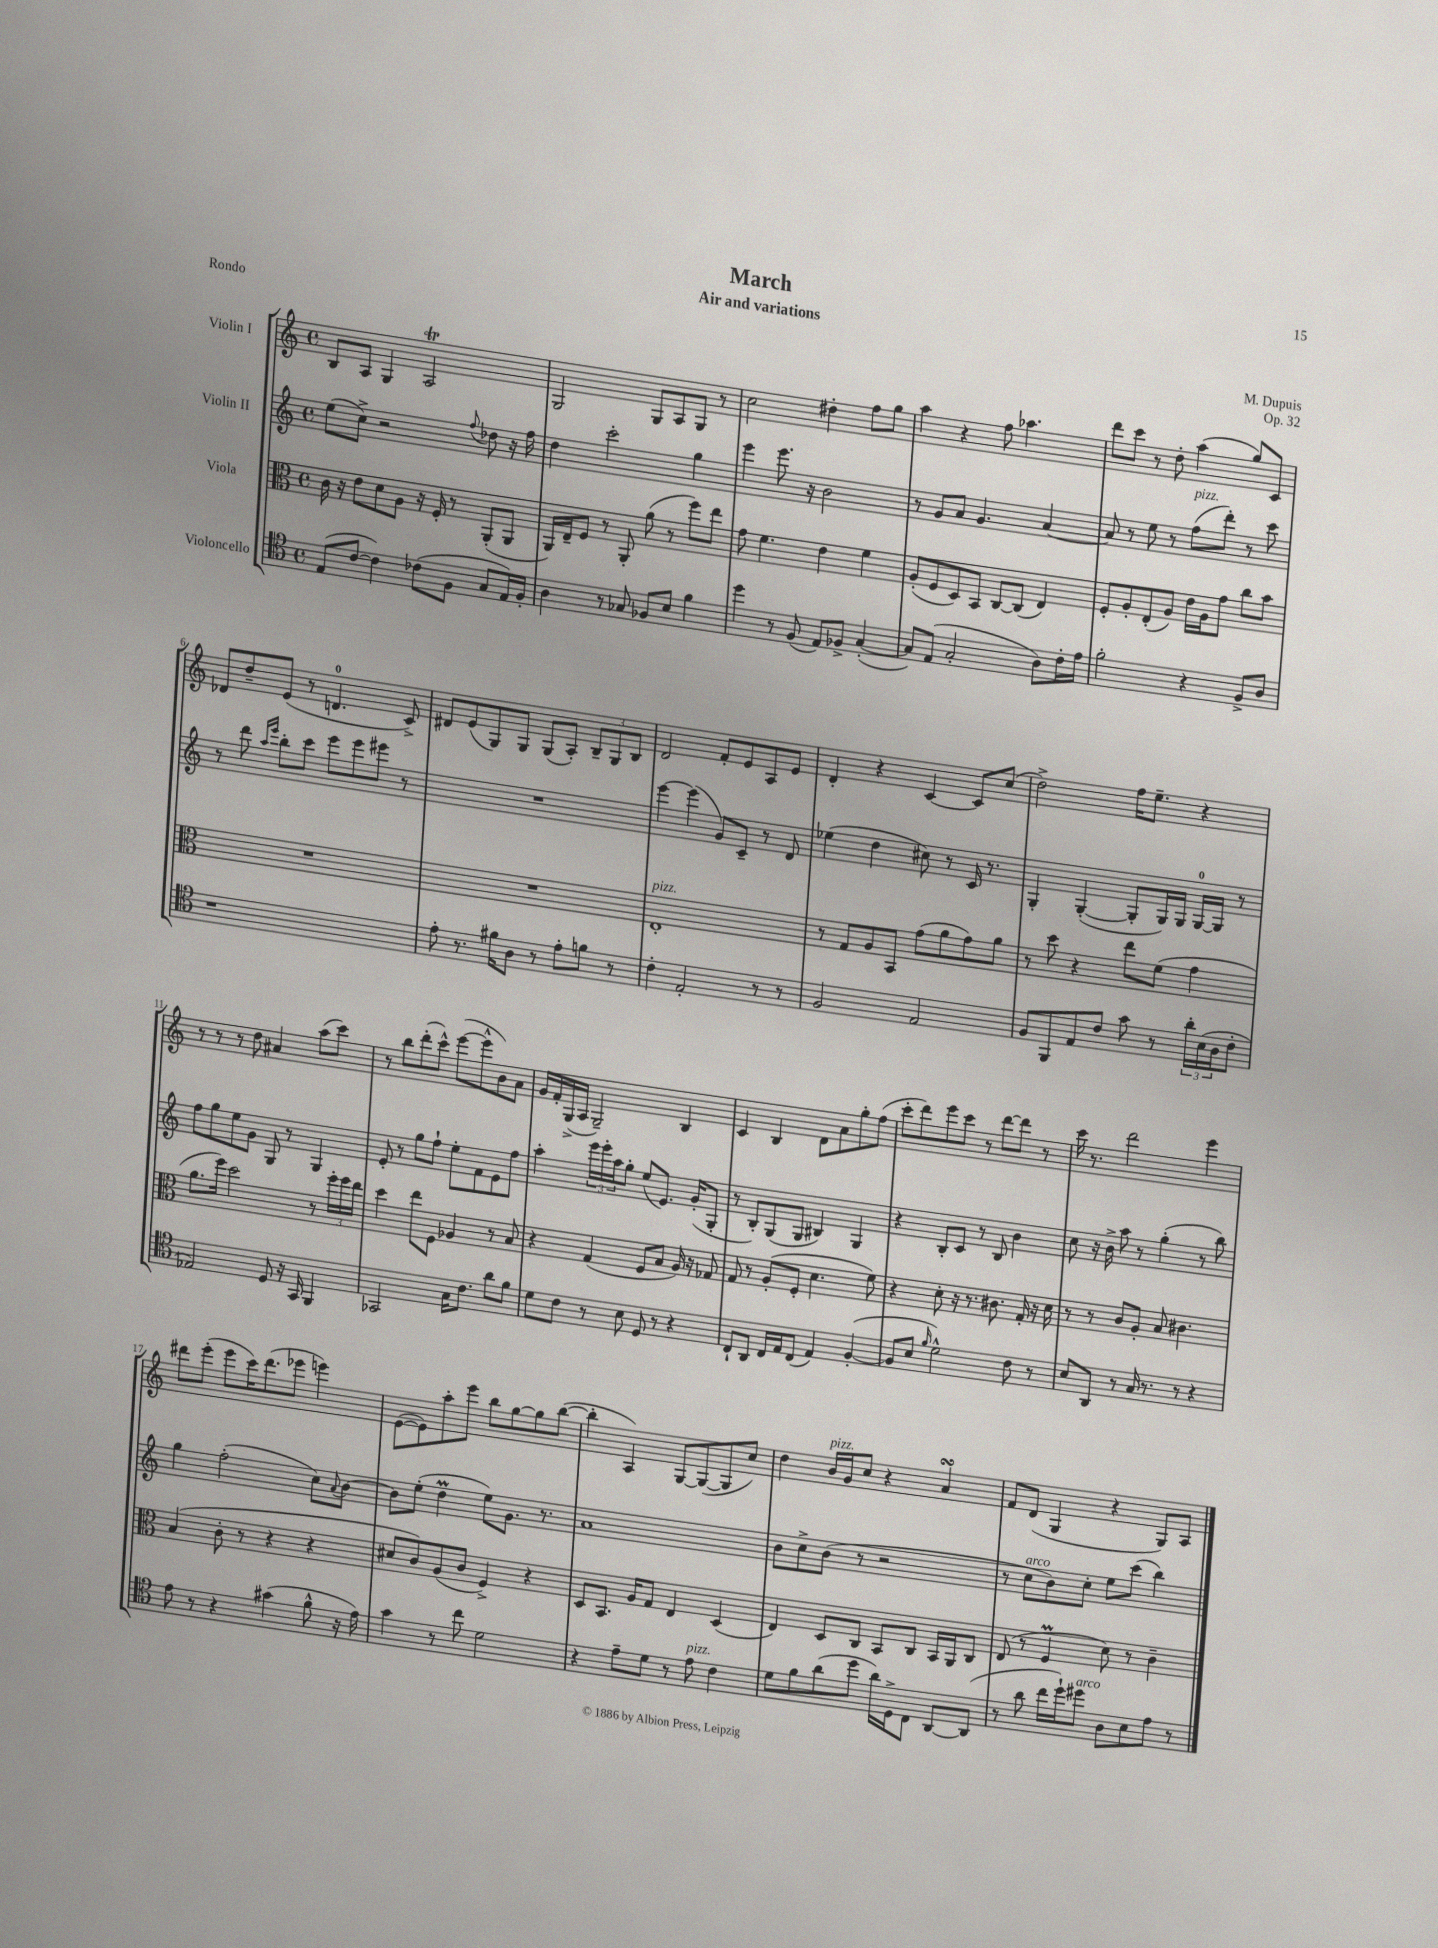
\header { title = "March" composer = "M. Dupuis" subtitle = "Air and variations" opus = "Op. 32" piece = "Rondo" }
<<
\new StaffGroup <<
\new Staff = "s0" \with { instrumentName = "Violin I" } {
    \clef treble \key c \major \defaultTimeSignature \time 4/4
    b8 a8 g4 a2\trill |
    g2 g8 a8 g8 r8 |
    c''2 dis''4-. f''8 g''8 |
    a''4 r4 f''8 aes''4. |
    d'''8 c'''8 r8 d''8-. a''4( g''8) c'8 |
    des'8 d''8-- e'8( r8 d'4.-0 c'8->) |
    dis'8 e'8( g8) g8 g8( a8-.) \tuplet 3/2 { b8-- g8 b8 } |
    d'2 f'8-. e'8 a8 e'8 |
    d'4-. r4 c'4~ c'8 c''8( |
    d''2->) f''16 e''8.-- r4 |
    r8 r8 r8 d''8 ais'4 a''8( c'''8) |
    r8 b''8 d'''8-.( c'''8-^) e'''8~( e'''8-^ b'8) a'8 |
    g'16 f'16-. g16->( a16 g2--) b4 |
    c'4 b4 d'8 a'8 g''8-. f''8( |
    c'''8-. d'''8) e'''8 c'''8 r8 d'''8~ d'''8 r8 |
    c'''16 r8. d'''2 e'''4 |
    dis'''8 e'''8-.( e'''8 c'''16) dis'''8.( ees'''8 e'''4) |
    e'8~( e'8) a''8-. e'''8 b''8 g''8~ g''8 b''8~( |
    b''4-. a4) g8~ g8~( g8 c''8) |
    d''4 b'16^\markup { \italic "pizz." } g'16 c''8 r4 a'4\turn |
    f'8 d'8( g4 r4 g8) a8 \bar "|." |
}
\new Staff = "s1" \with { instrumentName = "Violin II" } {
    \clef treble \key c \major \defaultTimeSignature \time 4/4
    e''8( c''8->) r2 \appoggiatura { f''8 } des''8 r16 f''16 |
    d''4 c'''2-. g''4 |
    e'''4 e'''8. r16 b'2 |
    r8 g'8 a'8 g'4. a'4~ |
    a'8 r8 e''8 r8 f''8^\markup { \italic "pizz." }( d'''8-.) r8 c'''8 |
    r8 d'''8 \grace { a''16 e'''16 } b''8-. c'''8 e'''8 e'''8 eis'''8 r8 |
    R1 |
    e'''4~ e'''4( g'8) c'8-- r8 d'8 |
    ees''4( d''4 cis''8) r8 c'16 r8. |
    g4-. g4~-.( g8-. g16) g16 g16-0~ g16 r8 |
    f''8 g''8 e''8 g'8 g8 r8 g4 |
    e'8-. r8 g''8 f''8-! e''8-. f'8 e'8 f''8 |
    a''4-. \tuplet 3/2 { e'''16 e'''16-. a''16 } g''8-. e''8( e'8.) g'16-.( g8-. |
    r8 b8-.) g8( g8 bis4) g4 |
    r4 b8-. c'8 r8 b8 b'4 |
    c''8 r16 b'16-> a''8 r8 g''4-.( r8 b''8) |
    g''4 f''2-.( c''8) \appoggiatura { a'8 } b'8~ |
    b'8 e''8-.( d''4\prall e''8) g'8. r8. |
    a'1 |
    b'8 c''8-> b'8( r8 r2 |
    r8 c''8^\markup { \italic "arco" } b'8) c''8-. e''8 c'''8( b''4) \bar "|." |
}
\new Staff = "s2" \with { instrumentName = "Viola" } {
    \clef alto \key c \major \defaultTimeSignature \time 4/4
    c'16 r16 e'8 d'8 a8 r16 f16-. r8 a,8-.( a,8 |
    a,16) e16-- f8 r8 a,8-. a'8( r8 f''8) e''8 |
    g'8 f'4. e'4 f'4 |
    a8-.( f8 d8) b,8 c8~ c8( e4) |
    f8-. a8-. e8-.( a8) e'16 a16 g'8 c''8 b'8 |
    R1 |
    R1 |
    e1-.^\markup { \italic "pizz." } |
    r8 g8 a8 b,8 g'8( a'8 g'8) a'8 |
    r8 d''8 r4 e''8 f'8( g'4 |
    a'8. f''16) d''2 r8 \tuplet 3/2 { f''16-. f''16 e''16 } |
    d''4 e''8 f8 aes4 r8 b8 |
    r4 g4( f8 b8 a16) r16 ges8 |
    g8 r8 a8-.( f8-. d'4. f'8) |
    r4 d'8-. r16 r8. cis'8. g16-. r16 d'16 |
    r8 r8 c'8 a8-. b8 cis'4. |
    b4( c'8-. r8 r4 r4 |
    dis'8 c'8) a8( c'8 f4->) r4 |
    d8 b,8. a16 g8 e4 d4( |
    e4) d8 c8 b,8 c8 b,16 a,16 c8 |
    e8( r8 f4\prall d'8) r8 c'4-- \bar "|." |
}
\new Staff = "s3" \with { instrumentName = "Violoncello" } {
    \clef tenor \key c \major \defaultTimeSignature \time 4/4
    e8( c'8~ c'4) ces'8( f8 g8 e16) f16-. |
    a4 r8 ges8 fes8 b8 f'4 |
    d''4 r8 f8( e8) fes8-> g4~-.( |
    g8) e8( g2-. a8) c'16-. e'16 |
    f'2-. r4 f8-> a8 |
    r1 |
    e'8-. r8. fis'16 a8 r8 e'8-. f'8 r8 |
    c'4-. e2-. r8 r8 |
    f2 e2 |
    f8 f,8 e8 c'8 g'8 r8 \tuplet 3/2 { a'16-. b16( a16 } c'8-. |
    ees2) d8 r16 g,16 f,4 |
    ges,2 g16 c'8. a'8 f'8 |
    d'8 c'8 r8 b8 d8 r8 r4 |
    c8-! a,8 c16 e16 c8( e4) f4~-.( |
    f8 b8 \grace { f'16 } d'2-^) c'8 r8 |
    b8 a,8 r8 g16 r8. r8 r4 |
    e'8 r8 r4 gis'4( f'8-^ r16 e'16) |
    g'4 r8 c''8 d'2 |
    r4 e'8-- d'8 r8 e'8^\markup { \italic "pizz." } c'4 |
    d'8 f'8 a'8( d''8 a'16) d16-> c8 a,8~ a,8( |
    r8 a'8 c''16 d''16-!) dis''8^\markup { \italic "arco" } a8 b8 e'8 r8 \bar "|." |
}
>>
>>
